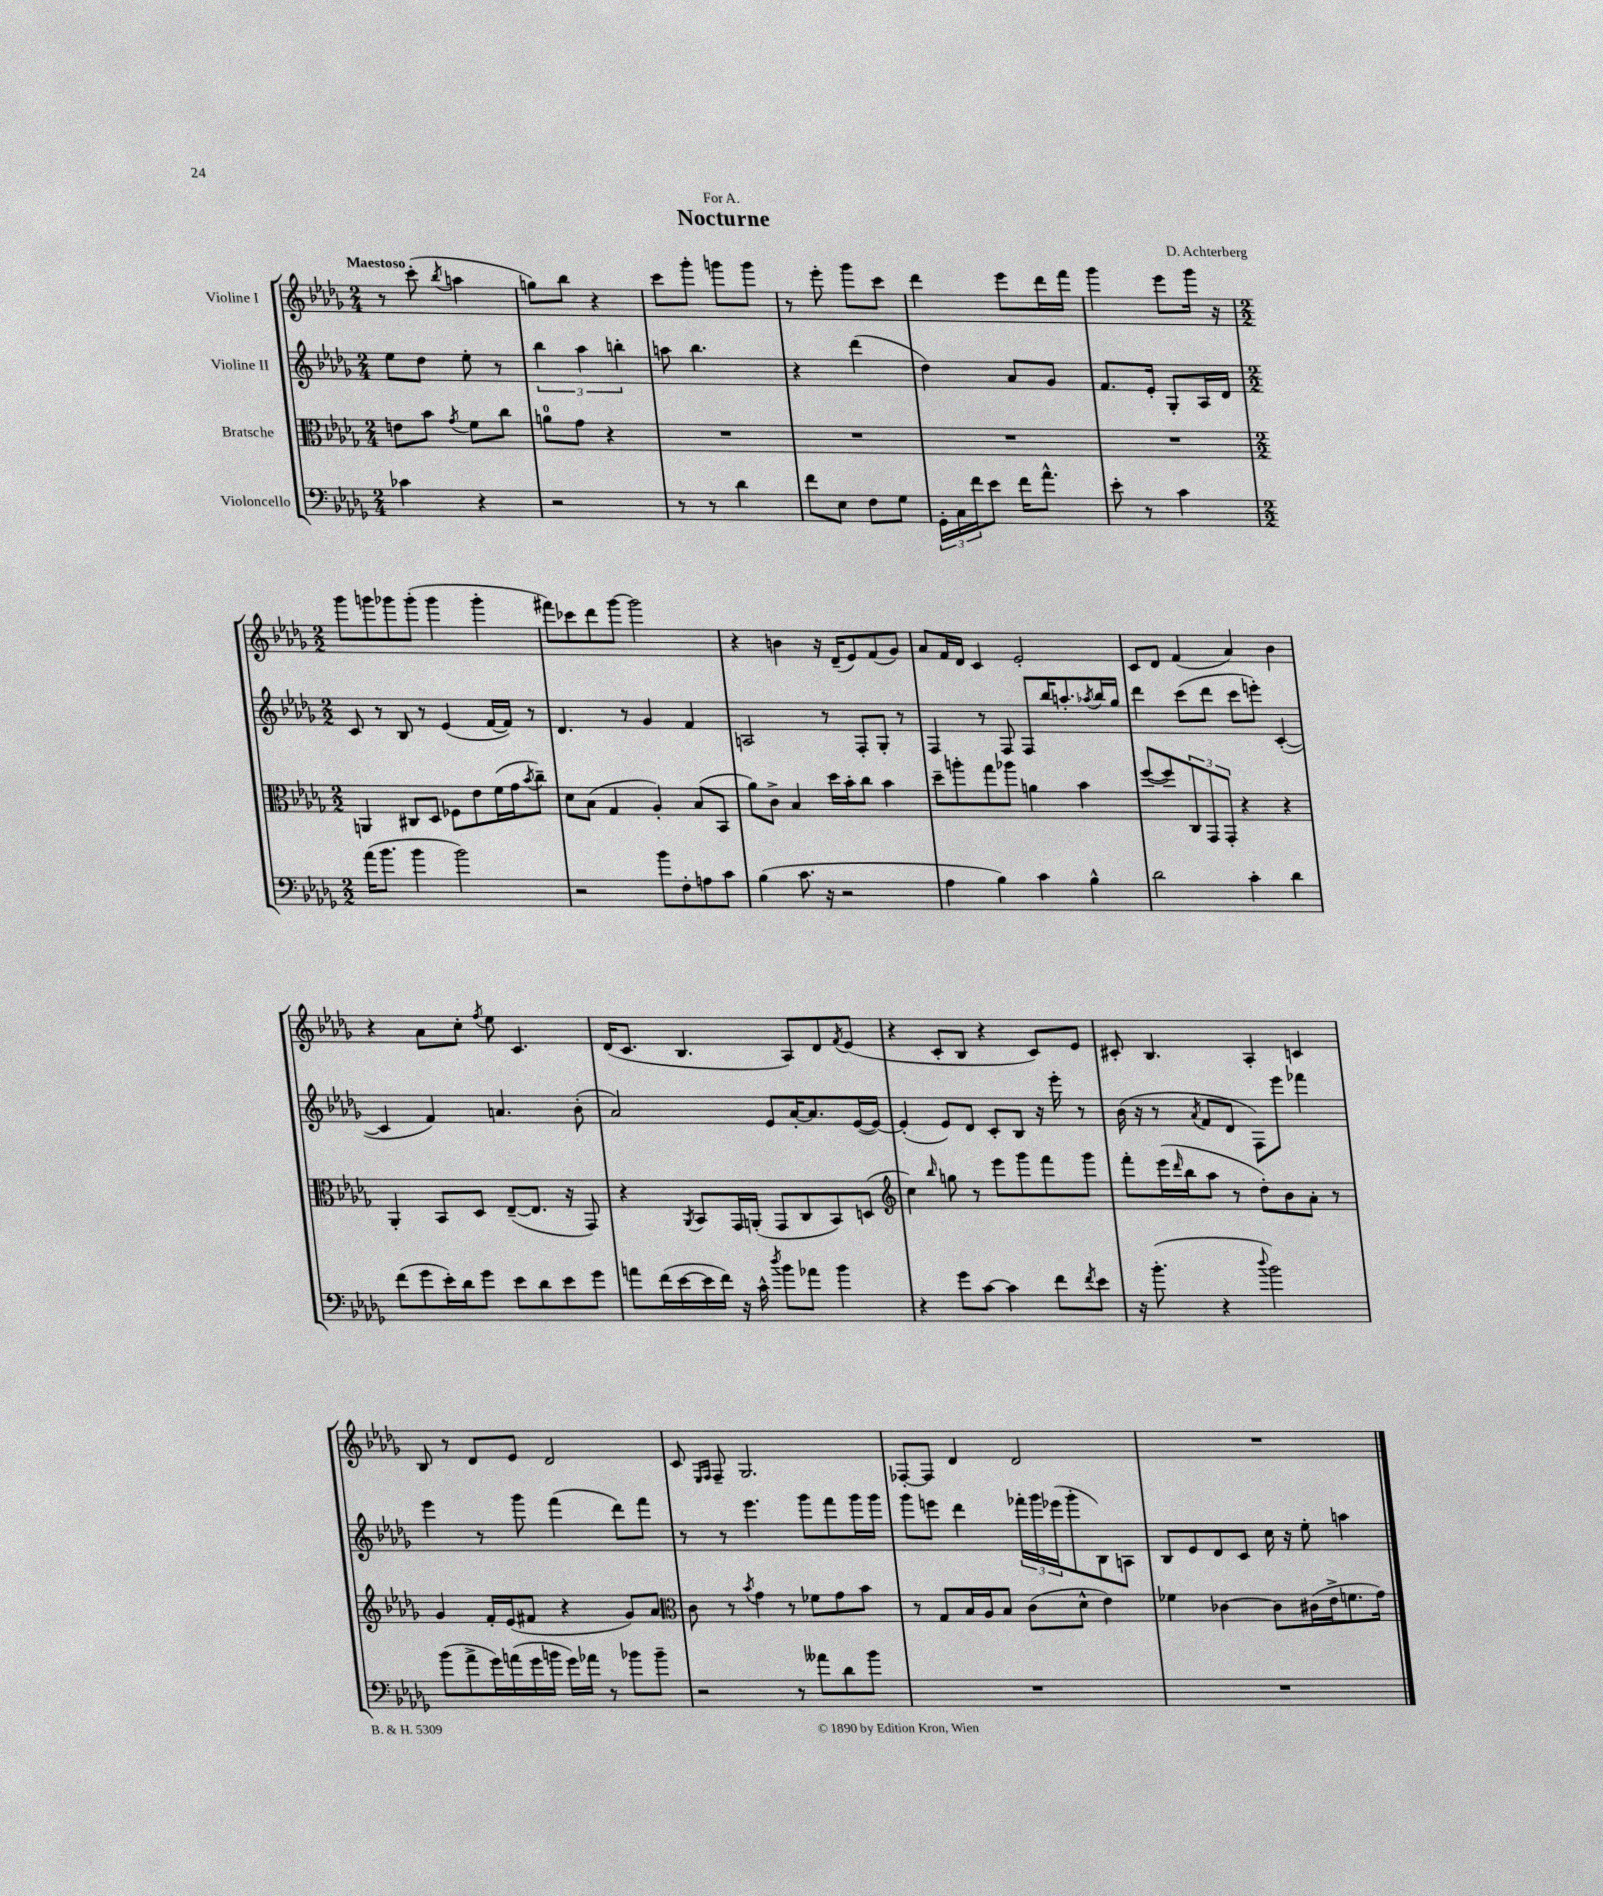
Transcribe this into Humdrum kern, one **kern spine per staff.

**kern	**kern	**kern	**kern
*staff4	*staff3	*staff2	*staff1
*clefF4	*clefC3	*clefG2	*clefG2
*k[b-e-a-d-g-]	*k[b-e-a-d-g-]	*k[b-e-a-d-g-]	*k[b-e-a-d-g-]
*M2/4	*M2/4	*M2/4	*M2/4
4c-	8e	8ee-	8r
.	8b-	8dd-	(8ccc'
.	8qg-	.	8qbb-
4r	8f	8ee-'	4aa
.	8cc	8r	.
=	=	=	=
2r	8a	6bb-	8gg)
.	8g-	.	8bb-
.	.	6aa-	.
.	4r	.	4r
.	.	6bb'	.
=	=	=	=
8r	2r	8aa	8ccc
8r	.	4.bb-	8ggg-'
4d-	.	.	8ggg
.	.	.	8ggg
=	=	=	=
8f	2r	4r	8r
8E-	.	.	8eee-'
8F	.	(4ddd-	8ggg-
8G-	.	.	8ccc
=	=	=	=
24GG-'	2r	4dd-)	4ddd-
24C	.	.	.
24f	.	.	.
8e-	.	.	.
16f	.	8a-	8eee-
8.a-^^	.	.	.
.	.	8g-	16ddd-
.	.	.	16fff
=	=	=	=
8e-'	2r	8.f	4ggg-
8r	.	.	.
.	.	16e-'	.
4c	.	8G-'	8eee-
.	.	16A-	16ggg-
.	.	16d-	16r
=	=	=	=
*M2/2	*M2/2	*M2/2	*M2/2
(16a-	4AA	8c	8ggg-
8.b-	.	.	.
.	.	8r	8ggg
4b-	8C#	8B-	8ggg-
.	8D-	8r	(8ggg-'
2b-)	8F-	(4e-	4ggg-
.	8e-	.	.
.	(16f	[16f	4ggg-'
.	16g-	16f])	.
.	8qb-	.	.
.	8cc~)	8r	.
=	=	=	=
2r	8d-	4.d-	8fff#)
.	(8B-	.	8ccc-
.	4G-	.	8ddd-
.	.	8r	[8ggg-
8b-	4A-')	4g-	2ggg-]
8F'	.	.	.
8A	(8B-	4f	.
8c	8BB-	.	.
=	=	=	=
(4B-	8a-)	2A	4r
.	8c^	.	.
8.c	4B-	.	4b
16r	.	.	.
2r	16dd-	8r	16r
.	16b-'	.	(16d-~
.	8cc	8F'	8e-)
.	4b-	8G-'	(8f
.	.	8r	8g-)
=	=	=	=
4A-	8dd-~	4F	8a-
.	8aa'	.	16f
.	.	.	16d-
4B-)	8gg-	8r	4c
.	8aa-	8F	.
4c	4a	8F	2e-'
.	.	16bb-	.
.	.	8.aa'	.
4B-^^	4b-	.	.
.	.	8qaa-	.
.	.	16bb-	.
.	.	16gg-	.
=	=	=	=
2d-	([8ff	4ddd-	8c
.	8ff])	.	8d-
.	12C	(8ccc	(4f
.	12GG-	.	.
.	.	8ddd-	.
.	12GG-'	.	.
4c'	4r	8ccc	4a-)
.	.	8eee')	.
4d-	4r	([4c'	4b-
=	=	=	=
(8f	4AA-'	4c]	4r
8g-	.	.	.
16e-')	8BB-	4f)	8a-
16d-	.	.	.
8g-	8D-	.	8cc'
.	.	.	8qff
8e-	([8E-~	4.a	8ee-
8d-	8.E-]	.	4.c
8e-	.	.	.
.	16r	.	.
8g-	8GG-)	(8b-'	.
=	=	=	=
8a	4r	2a-)	(16d-
.	.	.	8.c
(16f	.	.	.
[16e-	.	.	.
.	8qAA-	.	.
16e-]	8BB-	.	4.B-
16f)	.	.	.
16r	16GG-	.	.
16c^^	(16AA'	.	.
8qdd-	.	.	.
8b-	8GG-	8e-	.
8a-	8C	[16a-'	8A-)
.	.	8.a-]	.
4b-	8BB-)	.	8d-
.	.	.	8qf
.	(8D	([16e-	(8e-
.	.	16e-_)	.
=	=	=	=
*	*clefG2	*	*
4r	4cc)	(4e-']	4r
.	16qqbb-	.	.
8g-	8gg	8e-)	8c'
[8c	8r	8d-	8B-
4c]	8eee-	8c'	4r
.	8ggg-	8B-	.
8f	8fff	16r	8c)
.	.	16eee-'	.
8qf	.	.	.
8e-	8ggg-	8r	8e-
=	=	=	=
16r	8fff'	(16b-	8c#'
(8.b-'	.	16r	.
.	(16eee-	8r	4.B-
.	16qqddd-	.	.
.	16bb-	.	.
.	.	8qa-	.
4r	8aa-	8f	.
.	8r	8d-	.
8qqdd-	.	.	.
2b-)	8dd-')	8F)	4A-'
.	8b-	8eee-	.
.	8a-'	4fff-	4c
.	8r	.	.
=	=	=	=
(8b-	4g-	4eee-	8B-
8a-^	.	.	8r
16g-)	16f'	8r	8d-
(16a	(16e-	.	.
16g-	8f#	8ggg-	8e-
16b	.	.	.
16g-)	4r	(4fff	2d-
16a-	.	.	.
8r	.	.	.
8b-	8g-)	8ddd-)	.
8b-~	8a-	8fff	.
=	=	=	=
*	*clefC3	*	*
2r	8c	8r	8c
.	.	.	16qqE-
.	.	.	16qqF
.	8r	8r	8F~
.	8qb-	.	.
.	4g-	4.eee-	2.G-
8r	8r	.	.
8a--	8f-	8ggg-	.
8d-	8g-	8fff	.
8b-	8b-	16ggg-	.
.	.	16ggg-	.
=	=	=	=
1r	8r	8ggg-	[8F-'
.	8G-	8eee	8F-]
.	16B-	4ddd-	4d-
.	16A-	.	.
.	8B-	.	.
.	(8c	24fff-'	2d-
.	.	24ggg-	.
.	.	(24eee-	.
.	8d-^^	8ggg-'	.
.	4e-)	8B-)	.
.	.	8A	.
=	=	=	=
1r	4f-	8B-	1r
.	.	8e-	.
.	[4c-	8d-	.
.	.	8c	.
.	8c-]	16cc	.
.	.	16r	.
.	(16c#	8ee-'	.
.	16e-^	.	.
.	8.f	4aa	.
.	16g-)	.	.
==	==	==	==
*-	*-	*-	*-
